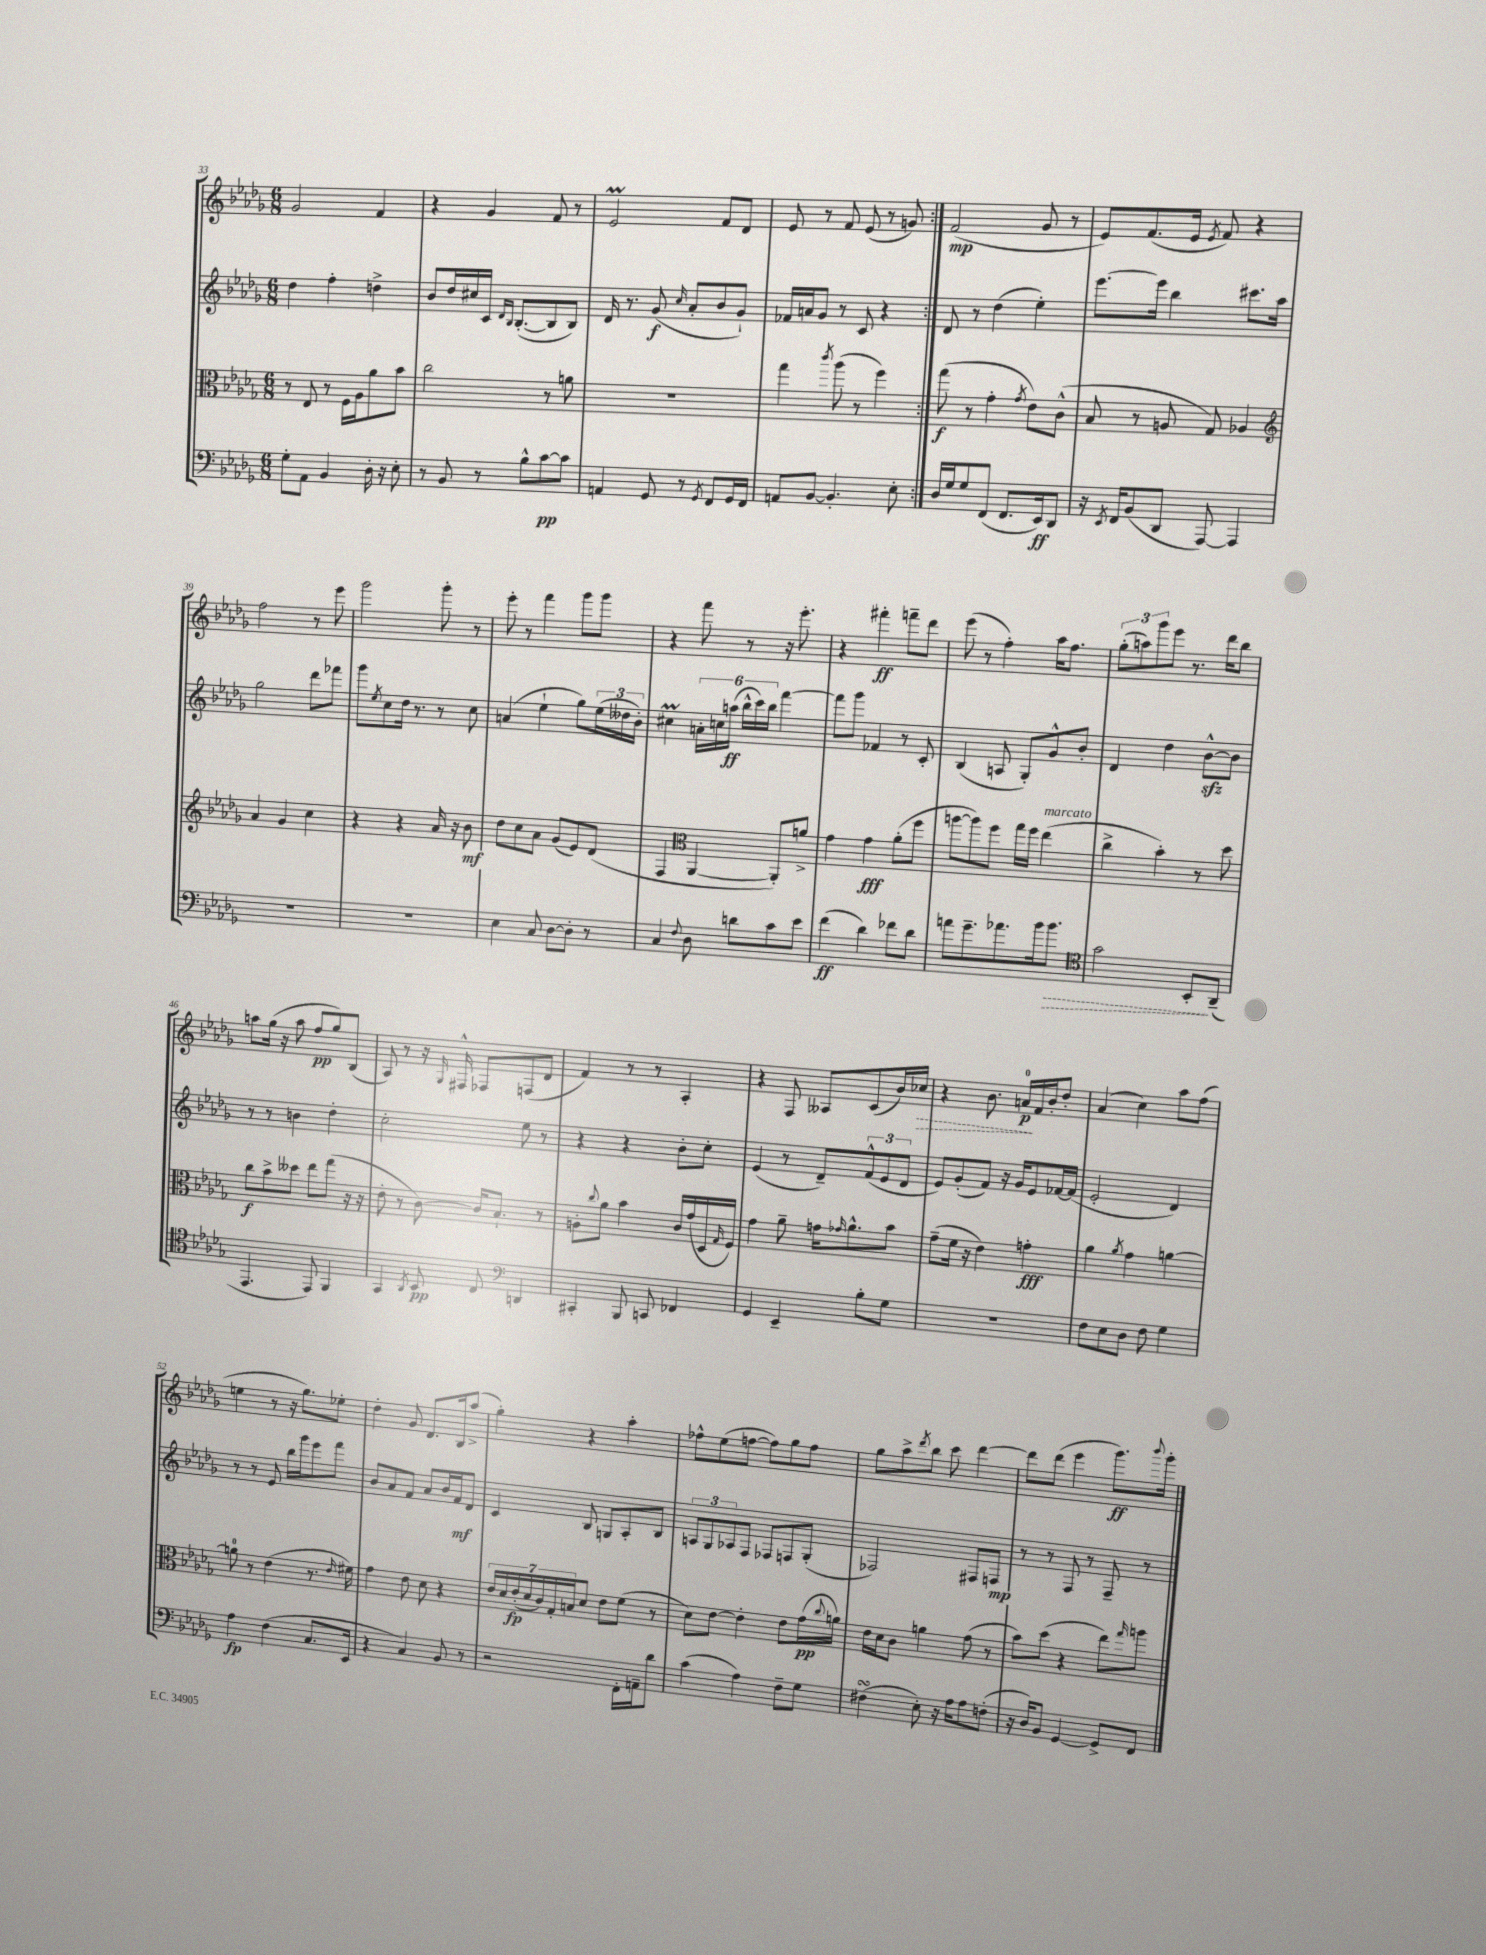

**kern	**kern	**kern	**kern
*staff4	*staff3	*staff2	*staff1
*clefF4	*clefC3	*clefG2	*clefG2
*k[b-e-a-d-g-]	*k[b-e-a-d-g-]	*k[b-e-a-d-g-]	*k[b-e-a-d-g-]
*M6/8	*M6/8	*M6/8	*M6/8
8G-'\L	8r	4dd-\	2g-/
8AA-\J	8E-/	.	.
4BB-/	8r	4ff'\	.
.	16F\LL	.	.
.	16A-\J	.	.
16D-'\	8a-\	4dd^\	4f/
16r	.	.	.
8E-'\	8b-\J	.	.
=	=	=	=
8r	2cc\	8b-/L	4r
8BB-/	.	16dd-/L	.
.	.	16cc#/	.
8r	.	16c/JJ	4g-/
.	.	16qqd-/LL	.
.	.	16qqB-/JJ	.
.	.	([8.B-'/L	.
8B-^^\L	.	.	.
[8c\	8r	8B-/]	8f/
8c\]J	8a\	8B-/J)	8r
=	=	=	=
4AA/	2.r	16d-/	2e-/
.	.	8.r	.
8GG-/	.	(8g-/	.
.	.	16qqcc/	.
8r	.	8a-'/L	.
8qGG-/	.	.	.
8FF/L	.	8b-/	8f/L
16GG-/L	.	8g-`/J)	8d-/J
16FF/JJ	.	.	.
=	=	=	=
8AA/L	4gg-\	16f-/LL	8e-/
.	.	16a/J	.
[8BB-/J	.	8g-/J	8r
.	8qccc/	.	.
4.BB-'/]	(8aa-\	8r	8f/
.	8r	8c/	(8e-/
.	4ff\)	4r	8r
8E-'\	.	.	8g/)
=:|!	=:|!	=:|!	=:|!
16D-/LL	(8gg-\	8d-/	(2f/
16G-/J	.	.	.
8G-/	8r	8r	.
(8FF/J	4g-'\	(4dd-\	.
8.FF/L	.	.	.
.	8qg-/	.	.
.	8e-\L)	4ee-'\)	8g-/
16EE-/k)	.	.	.
8DD-/J	(8c^^\J	.	8r
=	=	=	=
16r	8B-/	[8.eee-\L	8e-/L)
8qEE-/	.	.	.
16FF/LK	.	.	.
(8BB-/	8r	.	(8.f/
.	.	16eee-\]Jk	.
8DD-/J	8A/	4bb-\	.
.	.	.	16e-/Jk
.	.	.	8qe-/
[8AAA-/)	8G-/)	.	8f/)
4AAA-/]	4A-/	8.ccc#\L	4r
.	.	16aa-\Jk	.
=	=	=	=
*	*clefG2	*	*
2.r	4a-/	2gg-\	2ff\
.	4g-/	.	.
.	4cc\	8ddd-\L	8r
.	.	8fff-\J	8eee-\
=	=	=	=
2.r	4r	8ggg-\L	2ggg-\
.	.	8qee-/	.
.	.	8cc\	.
.	4r	16dd-\Jk	.
.	.	8.r	.
.	16a-/	8r	8ggg-'\
.	16r	.	.
.	8b-\	8cc\	8r
=	=	=	=
4E-\	8dd-\L	(4a/	8eee-'\
.	8cc\	.	8r
8C/	8a-\J	4ee-`\	4fff\
[8D-\L	(8g-/L	.	.
8D-'\]J	8e-/)	8gg-\L)	8ggg-\L
8r	(8d-/J	(24ee-\L	8ggg-\J
.	.	24dd--\	.
.	.	24b-'\JJ)	.
=	=	=	=
4C/	4F/	4cc#\	4r
*	*clefC3	*	*
8qqF/	.	.	.
8D-\	[4AA-/	24a'\LL	8fff\
.	.	24cc\	.
.	.	(24aa\JJ	.
8d\L	.	24bb-^^\LL	8r
.	.	24ccc\)	.
.	.	24bb-\JJ	.
8c\	8AA-'/]L)	[4fff\	16r
.	.	.	8.eee-'\
8e-\J	8a^/J	.	.
=	=	=	=
(4f\	4g-\	8fff\]L	4r
.	.	8ggg-\J	.
4d-\)	4g-\	4f-/	4fff#'\
8f-\L	(8a-'\L	8r	8fff~\L
8d-\J	8ff\J	8c'/	8ddd-\J
=	=	=	=
8a\L	[8aa\L	(4B-/	(8eee-\
8.g-~\	8aa\])	.	8r
.	8ff\J	8A/	4ff'\)
8.a-\	.	.	.
.	16gg-\LL	8G-'/L)	.
.	16ff\JJ	.	.
16b-\k	(4ee-\	8g-^^/	16aa-\LK
8.b-\J	.	.	8.ff\J
.	.	8b-'/J	.
=	=	=	=
*clefC4	*	*	*
2g-\	4cc^\	4d-/	(12gg-'\L
.	.	.	12aa\)
.	.	.	12ggg-\
.	4b-'\)	4dd-\	8eee-\J
.	.	.	8.r
8BB-'/L	8r	[8b-^^\L	.
.	.	.	16ddd-\LK
(8AA-~/J	8dd-\	8b-\]J	8bb-\J
=	=	=	=
4.EE-/	8cc\L	8r	8aa\L
.	8b-^\	8r	(16gg-\Jk
.	.	.	16r
.	8dd--\J	4b\	8aa\
8EE-/)	8ee-\L	.	8ff/L
4FF/	(8gg-\J	4dd-'\	8gg-/)
.	16r	.	(8B-/J
.	16r	.	.
=	=	=	=
4GG-/	8e-'\	2cc'\	8A-/)
.	8r	.	8r
8qAA-/	.	.	.
8BB-/	[8c\)	.	16r
.	.	.	16qqG-/
.	.	.	16F#^^/
8C/	16c/]LK	.	8F-/L
.	8.B-`/J	.	.
*clefF4	*	*	*
4DD/	.	8ee-\	(8F/
.	8r	8r	8d-/J
=	=	=	=
4CC#'/	8A'\L	4r	4f/)
.	8qqcc/	.	.
.	8a-\J	.	.
8BBB-/	4b-\	4r	8r
8CC/	.	.	8r
4FF-/	16c/LL	8b-'\L	4A-'/
.	(16g-/	.	.
.	16D-/	8cc'\J	.
.	16qqG-/	.	.
.	16F/JJ)	.	.
=	=	=	=
4GG-/	4g-\	(4e-/	4r
4EE-~/	8a-~\	8r	8F/
.	16g\LK	8d-~/L)	8A--/L
.	16qqg-/	.	.
.	8.a-^^\	.	.
8B-'\L	.	(12f^^/	(8c/
.	.	12e-/	.
8G-\J	8b-\J	.	16b-/L)
.	.	12d-/J	.
.	.	.	16cc-/JJ
=	=	=	=
2.r	(8g-~\L	8e-/L)	4r
.	16f\Jk	(8g-'/	.
.	16r	.	.
.	4e-\)	8f/J)	8.b-\
.	.	16r	.
.	.	16g-/LK	16a/LL
.	4g'\	8e-/	16f/
.	.	.	16b-'/J
.	.	[16f-/L	8dd-'/J
.	.	(16f-/]JJ	.
=	=	=	=
8F\L	4a-\	2e-'/	(4a-/
8E-\	.	.	.
.	8qa-/	.	.
8D-\J	4g-\	.	4cc\)
8F\	.	.	.
4G-\	[4a\	4d-/)	8aa-\L
.	.	.	(8ff\J
=	=	=	=
4A-\	8a\]	8r	4ee\
.	8r	8r	.
(4F\	(4e-\	8e-/	8r
.	.	16bb-\LL	16r
.	.	16ggg-\J	8.gg-\L)
8.C/L	8.r	8eee-\	.
.	.	8fff\J	8ee-'\J
.	16qqe-/	.	.
16EE-/Jk	16f#\)	.	.
=	=	=	=
4r	4g-\	8b-/L	4dd-'\
.	.	8a-/	.
4C/)	8e-\	8f/J	8g-/
.	8d-\	8a-/L	8.d-/L
8BB-/	4r	16b-/L	.
.	.	16f/J	16B-/k
8r	.	8d-/J	(8aa-^/J
=	=	=	=
2r	28e-/LL	4c/	4gg-'\)
.	28d-/	.	.
.	(28e-'/	.	.
.	28d-/	.	.
.	28c/)	.	.
.	28G-'/	.	.
.	28B/J	.	.
.	8d-/J	8B-/	4r
.	8e-\L	8G/L	.
16FF'\LL	(8f\J	8A-'/	4aa-'\
16AA~\J	.	.	.
8d-\J	8r	8B-/J	.
=	=	=	=
(4c\	8d-\L)	12A/L	8ff-^^\L
.	.	12G-/	.
.	[8e-\J	.	(8ee-\
.	.	12A-/	.
4A-\)	4e-'\]	8F/J	[8ff\J
.	.	8F-/L	8ff\]L)
8F~\L	8e-\L	8F/	8gg-\
8G-\J	(16g-\L	(8G-'/J	8ff\J
.	8qqcc/	.	.
.	16a\JJ)	.	.
=	=	=	=
(4F#\	16e-\LL	2F-/)	8gg-\L
.	16d-\J	.	.
.	8c\J	.	8aa-^\
.	.	.	8qddd-/
8E-'\)	4a\	.	8bb-\J
16r	.	.	8ccc\
16A-\LK	.	.	.
8A-\	(8g-\	8F#/L	[4ddd-\
(8F'\J	8r	8F/J	.
=	=	=	=
16r	8b-\L)	8r	8ddd-\]L
16D-/LK)	.	.	.
8BB-/J	(8dd-\J	8r	(8ddd-\J
[4GG-/	4r	8F/	4eee-\
.	.	8r	.
8GG-^/]L	8ee-\L)	8F~/	8.ggg-\L)
.	16qqgg-/	.	.
8FF/J	8aa\J	8r	.
.	.	.	8qqbbb-/
.	.	.	16ggg-'\Jk
==	==	==	==
*-	*-	*-	*-
